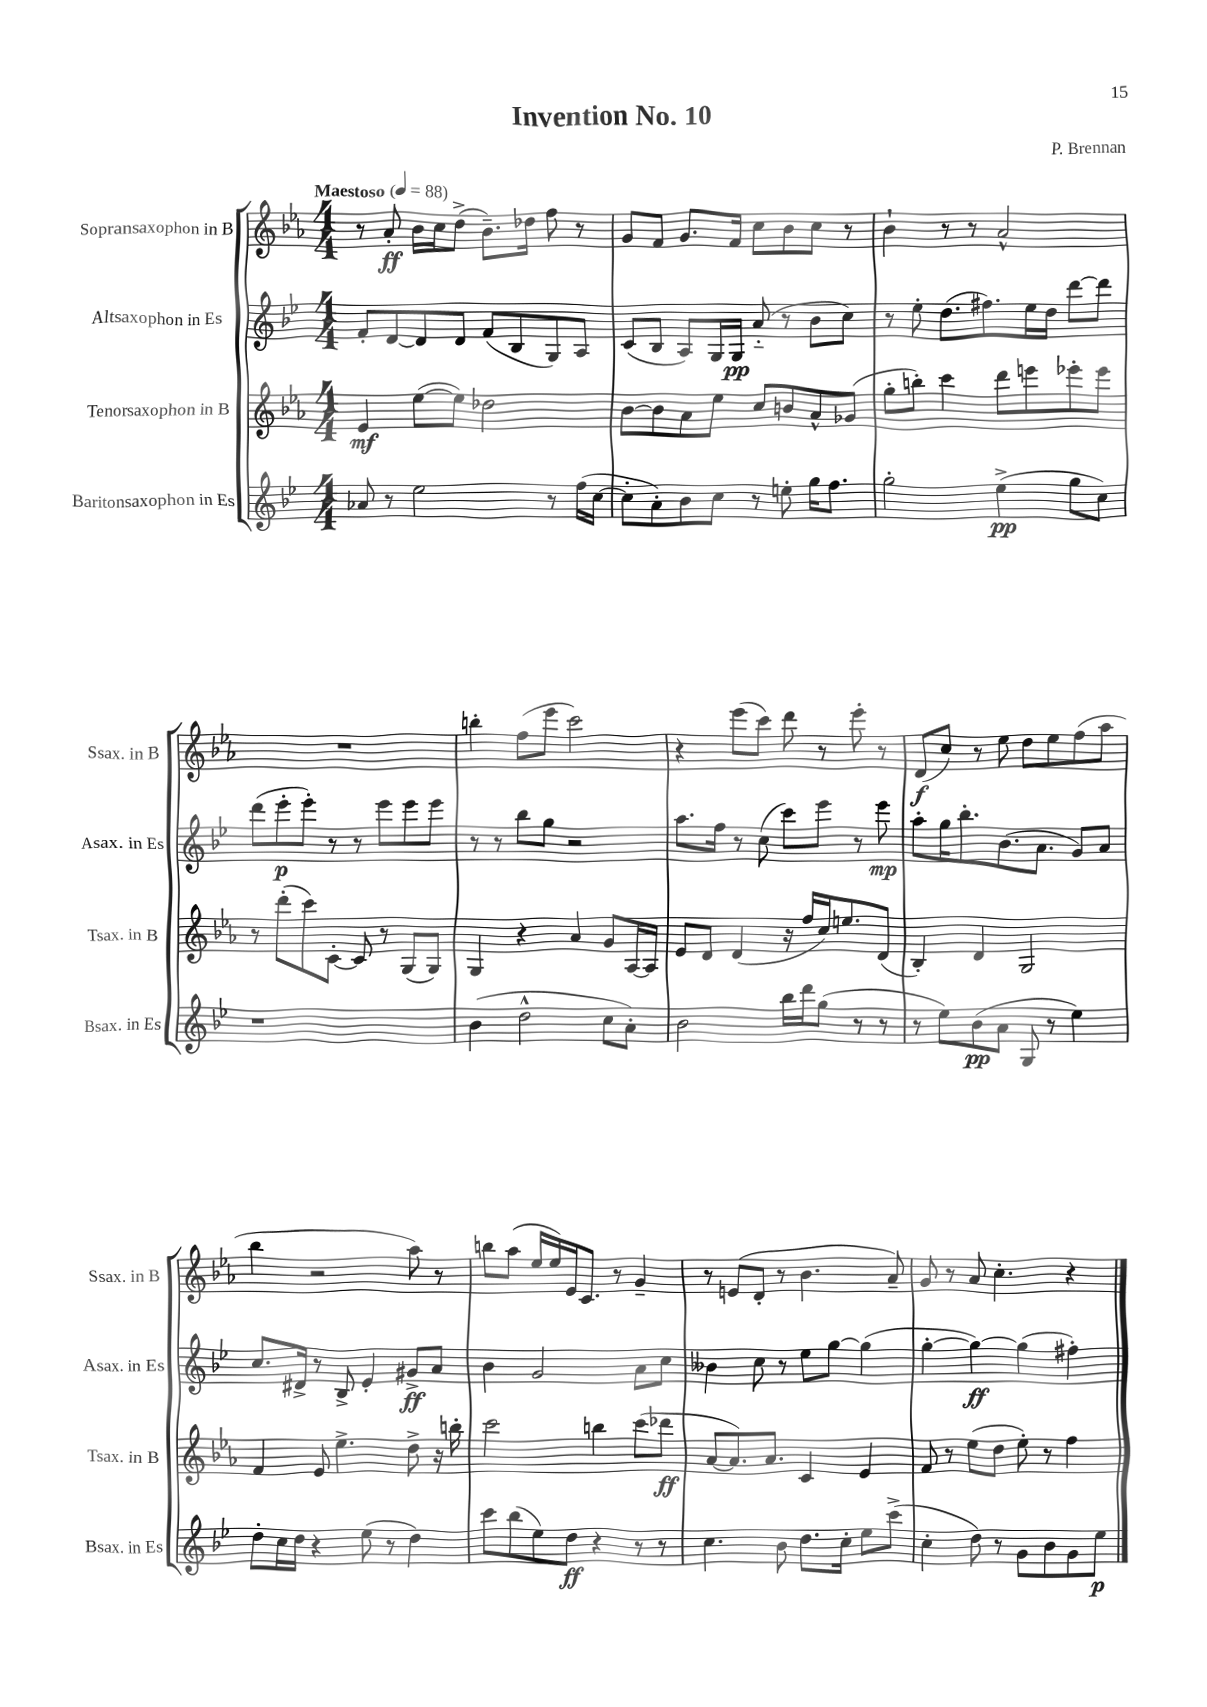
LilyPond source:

\header { title = "Invention No. 10" composer = "P. Brennan" }
<<
\new StaffGroup <<
\new Staff = "s0" \with { instrumentName = "Sopransaxophon in B" shortInstrumentName = "Ssax. in B" } {
    \clef treble \key ees \major \numericTimeSignature \time 4/4 \tempo "Maestoso" 4 = 88
    r8 aes'8-.\ff bes'16 c''16 d''8->( bes'8.--) des''16 f''8 r8 |
    g'8 f'8 g'8. f'16 c''8 bes'8 c''8 r8 |
    bes'4-! r8 r8 aes'2-^ |
    R1 |
    b''4-. f''8( ees'''8 c'''2) |
    r4 ees'''8( c'''8) d'''8 r8 ees'''8-. r8 |
    d'8\f( c''8) r8 ees''8 d''8 ees''8 f''8( aes''8 |
    bes''4 r2 aes''8) r8 |
    b''8 aes''8( ees''16 ees''16) ees'16 c'8. r8 g'4-- |
    r8 e'8( d'8-. r8 bes'4. aes'8--) |
    g'8 r8 aes'8 c''4.-. r4 \bar "|." |
}
\new Staff = "s1" \with { instrumentName = "Altsaxophon in Es" shortInstrumentName = "Asax. in Es" } {
    \clef treble \key bes \major \numericTimeSignature \time 4/4
    f'8-. d'8~ d'8 d'8 f'8( bes8 g8) a8 |
    c'8( bes8 a8) g16 g16\pp a'8-_( r8 bes'8 c''8) |
    r8 ees''8-. d''8.( fis''8.) ees''16 d''16 d'''8~ d'''8 |
    d'''8( ees'''8-.\p ees'''8-.) r8 r8 ees'''8 ees'''8 ees'''8 |
    r8 r8 bes''8 g''8 r2 |
    a''8. f''16 r8 c''8( c'''8) ees'''8 r8 ees'''8\mp |
    a''8-. g''16 bes''8.-. bes'8.( a'8. g'8) a'8 |
    c''8. dis'16-> r8 bes8-> ees'4-. gis'8->\ff a'8 |
    bes'4 g'2 a'8 c''8 |
    beses'4 c''8 r8 ees''8 g''8~ g''4( |
    g''4~-. g''4~\ff) g''4( fis''4-.) \bar "|." |
}
\new Staff = "s2" \with { instrumentName = "Tenorsaxophon in B" shortInstrumentName = "Tsax. in B" } {
    \clef treble \key ees \major \numericTimeSignature \time 4/4
    ees'4\mf ees''8~( ees''8) des''2 |
    bes'8~ bes'8 aes'8 ees''8 c''8 b'8 aes'8-^ ges'8( |
    g''8-. b''8-.) c'''4 d'''8 e'''8 ees'''8-. ees'''8 |
    r8 d'''8-.( c'''8) c'8~-. c'8 r8 g8( g8) |
    g4 r4 aes'4 g'8 aes16~ aes16 |
    ees'8 d'8 d'4( r16 f''16 c''16) e''8. d'8( |
    bes4-.) d'4 g2 |
    f'4 ees'8 ees''4.-> d''8-> r16 b''16-. |
    c'''2 b''4 c'''8( des'''8\ff |
    aes'8~ aes'8.) aes'8. c'4 ees'4 |
    f'8 r8 ees''8( d''8 ees''8-.) r8 f''4 \bar "|." |
}
\new Staff = "s3" \with { instrumentName = "Baritonsaxophon in Es" shortInstrumentName = "Bsax. in Es" } {
    \clef treble \key bes \major \numericTimeSignature \time 4/4
    aes'8 r8 ees''2 r8 f''16( c''16~ |
    c''8-. a'8-.) bes'8 c''8 r8 e''8-. g''16 f''8. |
    g''2-. ees''4->\pp( g''8 c''8) |
    r1 |
    bes'4( d''2-^ c''8 a'8-.) |
    bes'2 bes''16 d'''16 g''8( r8 r8 |
    r8 ees''8) bes'8\pp( a'8 g8 r8 ees''4) |
    d''8-. c''16 d''16 r4 ees''8( r8 d''4) |
    c'''8 bes''8( ees''8) d''8\ff r4 r8 r8 |
    c''4. bes'8 d''8. c''16-. ees''8 c'''8->( |
    c''4-. d''8) r8 g'8 bes'8 g'8 ees''8\p \bar "|." |
}
>>
>>
\layout { \context { \Score \remove "Bar_number_engraver" } }
